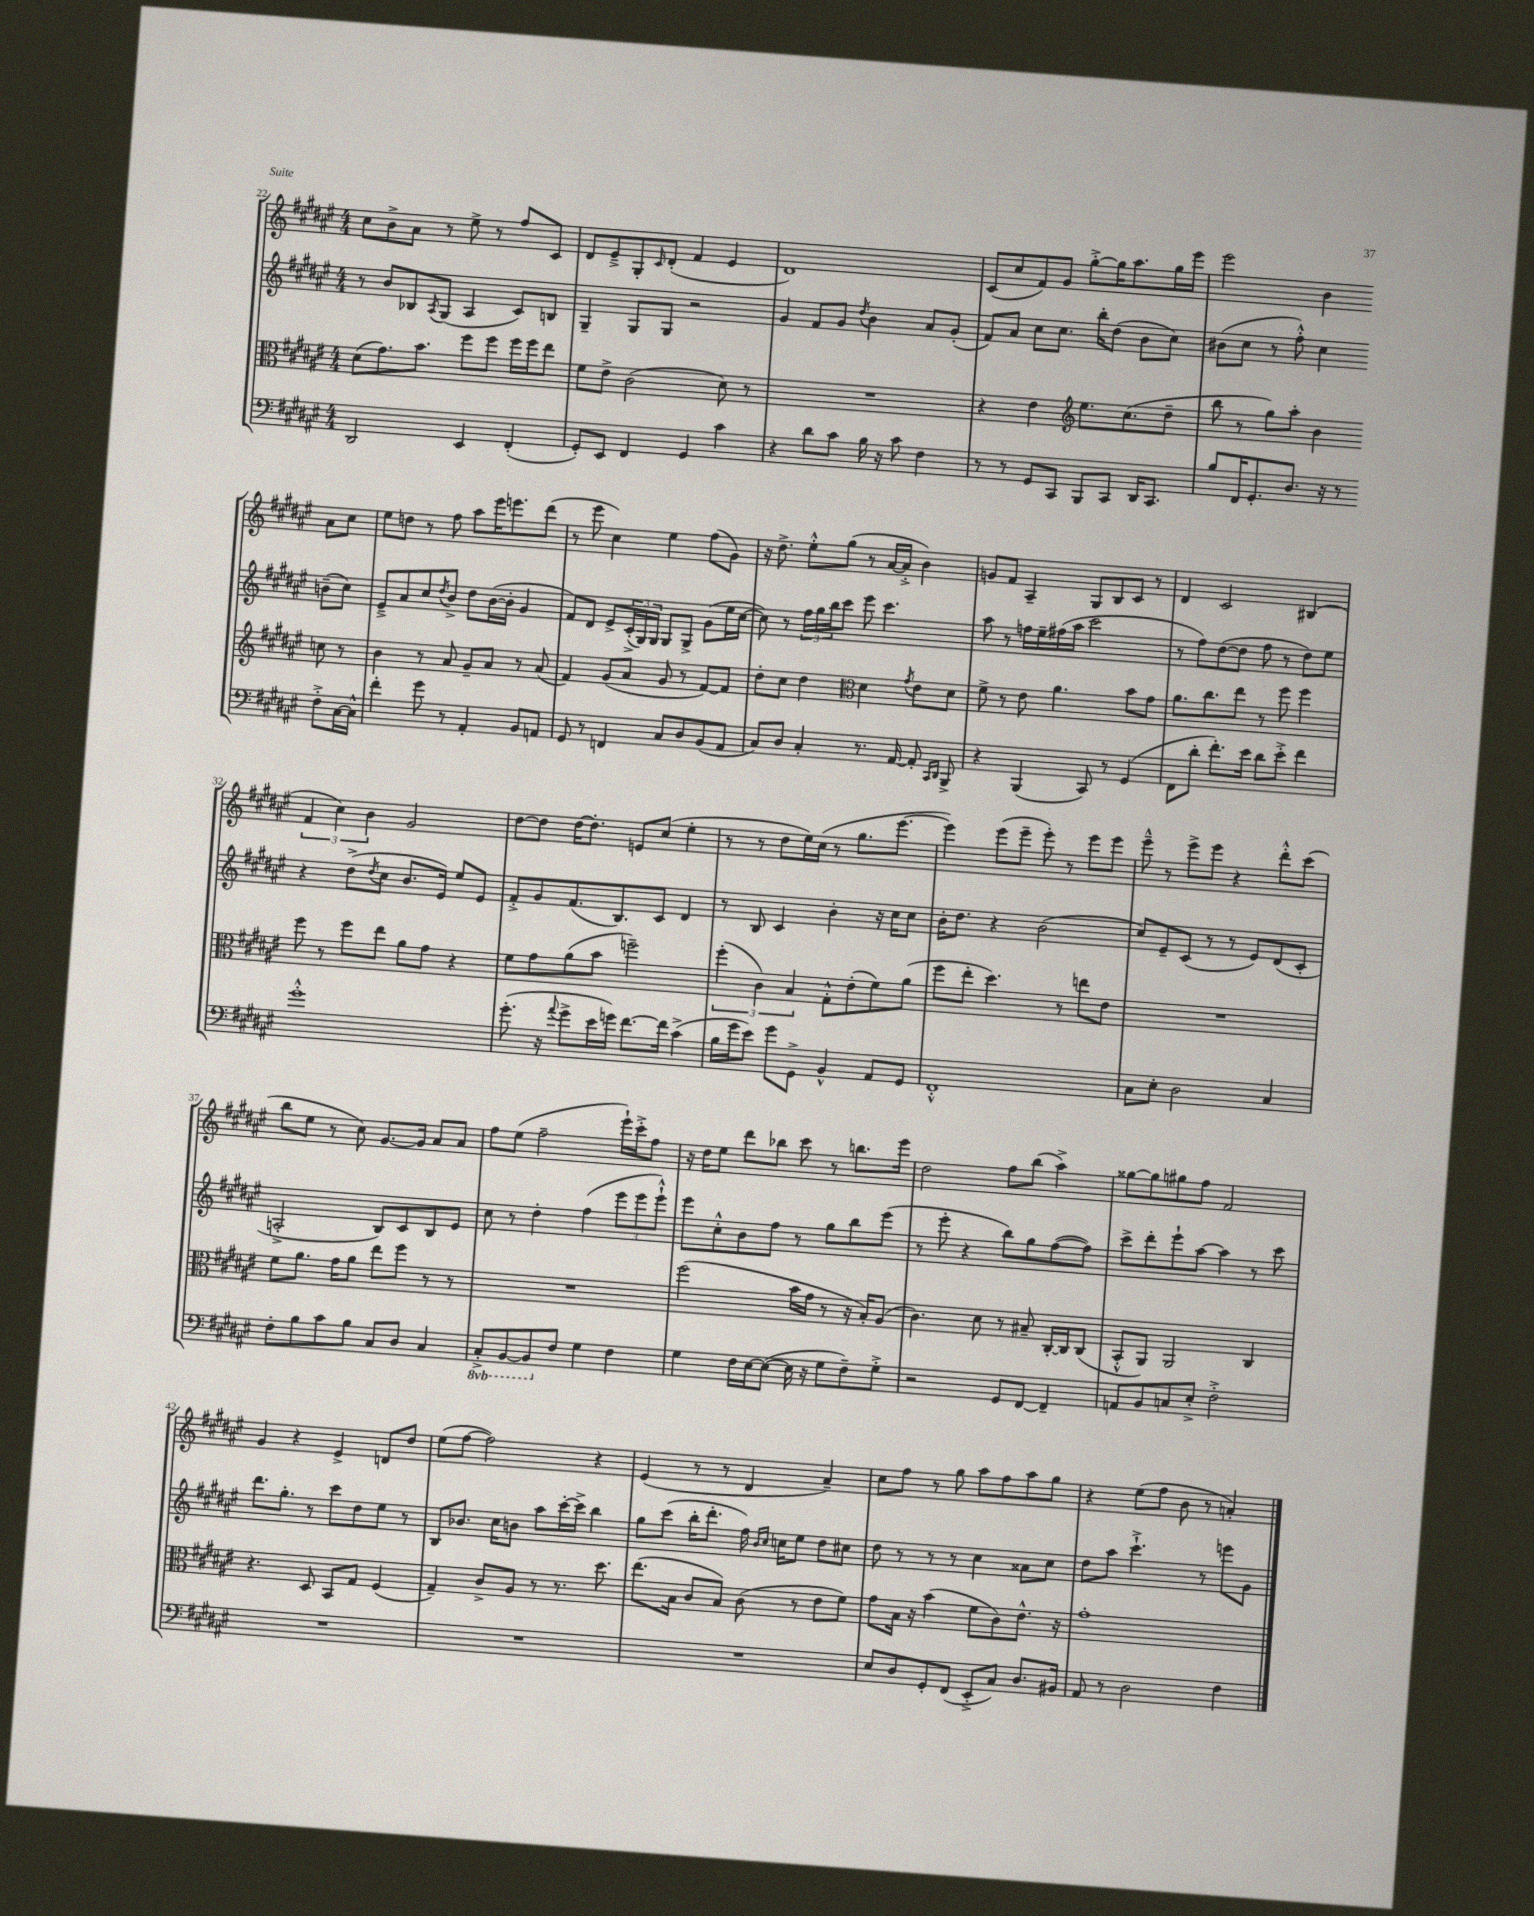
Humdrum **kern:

**kern	**kern	**kern	**kern
*staff4	*staff3	*staff2	*staff1
*clefF4	*clefC3	*clefG2	*clefG2
*k[f#c#g#d#a#e#]	*k[f#c#g#d#a#e#]	*k[f#c#g#d#a#e#]	*k[f#c#g#d#a#e#]
*M4/4	*M4/4	*M4/4	*M4/4
2DD#	(8d#	8r	8cc#
.	8.g#)	8b	8b^
.	.	8B-	8a#
.	8.b	.	.
.	.	8qA#	.
.	.	(8G#	8r
4EE#	8ff#	4A#	8ee#^
.	8ff#	.	8r
(4FF#'	16ff#	8c#)	8ff#
.	16ff#	.	.
.	8ee#	8B	8c#
=	=	=	=
8GG#')	8f#	4G#~	8d#
8EE#	8e#^	.	8e#~^
4FF#	(2c#	8G#	8G#'
.	.	.	16qqc#
.	.	8G#	(8d#'
4GG#	.	2r	4f#
4c#	8d#)	.	4e#
.	8r	.	.
=	=	=	=
4r	1r	4g#	1d#)
8d#	.	8f#	.
8c#	.	8g#	.
.	.	8qdd#	.
16B	.	4b	.
16r	.	.	.
8c#	.	.	.
4F#	.	8a#	.
.	.	(8g#'	.
=	=	=	=
8r	4r	8f#)	(8c#
8r	.	8a#	8cc#
8GG#	4e#	8cc#	8f#)
8CC#	.	8.cc#	8g#
*	*clefG2	*	*
8BBB	8.ee#	.	[8gg#'^
.	.	16bb'	.
8CC#	.	(8dd#	16gg#]
.	(8.cc#	.	8.aa#
16DD#	.	8b	.
8.CC#	.	.	.
.	8dd#~	8cc#)	16gg#
.	.	.	16eee#
=	=	=	=
8B	8bb	(8b#	2eee#
16FF#	8r	8cc#	.
8.GG#'	.	.	.
.	8gg#)	8r	.
8.D#	8aa#'	8ff#'^^)	.
.	4b	4cc#	4b
16r	.	.	.
8r	.	.	.
8F#'^	8cc	(8b~	8a#
[16C#	8r	8cc#)	8cc#
16C#^^]	.	.	.
=	=	=	=
4f#'	4b	8e#~^	8ee#
.	.	8a#	8dd
8g#	8r	8cc#	8r
.	.	8qdd#	.
8r	8a#	8b^	8ff#
4AA#'	8g#~	8dd#	8aa#
.	8a#	([16b	16eee#
.	.	16b']	8.eee
8BB	8r	4g#	.
8AA	(8a#	.	(8ddd#
=	=	=	=
8GG#	4f#)	8f#)	8r
8r	.	8d#	8eee#
4FF	(8g#	8e#^	4cc#)
.	8a#	(24c#'^	.
.	.	24G#)	.
.	.	24G#	.
8C#	8g#	8G#	4ee#
8D#	8r	8G#^	.
(8BB	[8f#)	(8g#	(8ff#
8AA#	8f#]	16ee#	8g#)
.	.	[16cc#	.
=	=	=	=
8C#)	8dd#'	8cc#])	16r
.	.	.	8.dd#^
8D#	8cc#	8r	.
4C#'	4dd#	24ff#	8ee#'^^
.	.	24gg#	.
.	.	24bb	.
.	.	8ccc#	(8gg#
*	*clefC3	*	*
8.r	4d#	8eee#	8r
.	.	4.ccc#	[16a#
[16AA#	.	.	16a#'^]
.	8qg#	.	.
8AA#']	8e#	.	4b)
16qqCC#	.	.	.
16qqDD#	.	.	.
8BBB^	8d#	.	.
=	=	=	=
4r	8f#^	8aa#	8g
.	8r	8r	8f#
(4BBB	8e#	16ff	4A#~
.	.	16ee#~	.
.	4.a#	(16ff#	.
.	.	16aa#	.
8CC#)	.	2ccc#	8G#
8r	.	.	8B
(4GG#	8b	.	8c#
.	8g#	.	8r
=	=	=	=
8FF#	8.a#	8r	4d#
8d#'	.	8ff#)	.
.	8.cc#	.	.
8.f#')	.	([8dd#	2c#
.	8ee#	8dd#]	.
16e#	.	.	.
8d#	8r	8ff#	.
8e#'^	8ff#	8r	.
4f#	4ff#	8dd#)	(4B#
.	.	8ee#	.
=	=	=	=
1g#'^^	8ff#	4r	6f#
.	8r	.	.
.	.	.	6cc#)
.	8ff#	(8dd#^	.
.	.	.	6b
.	.	8qdd#	.
.	8ee#	8cc#	.
.	8a#	8.b	2g#
.	8g#	.	.
.	.	16e#)	.
.	4r	8ee#	.
.	.	8e#	.
=	=	=	=
(8.g#'	8f#	8f#'^	[8dd#
.	8g#	8g#	8dd#]
16r	.	.	.
8qqa#	.	.	.
8g#^	(8a#	(8.f#	[16dd#
.	.	.	8.dd#']
16e#	8b	.	.
16g)	.	8.B)	.
[8.f#	2ff~)	.	8e
.	.	8c#	(8cc#
16f#]	.	.	.
(4c#^	.	4d#	4ee#'
=	=	=	=
16B	(6ff#'	8r	8r
16g#	.	.	.
8e#)	.	8B	8r
.	6c#)	.	.
8g#	.	4c#	8dd#
.	6B	.	.
8GG#^	.	.	16ee#)
.	.	.	(16cc#
4BB^^	8G#'^^	4b'	8r
.	(8e#'	.	8.gg#
8AA#	8f#)	16r	.
.	.	16cc#	[8.eee#
8GG#	(8a#	8cc#	.
=	=	=	=
1FF#'^^	8ff#	16b'	4eee#])
.	.	8.dd#	.
.	8ee#'	.	.
.	4.dd#)	4r	(8eee#
.	.	.	8eee#~
.	.	(2b	8eee#')
.	8r	.	8r
.	8ee	.	8eee#
.	8e#	.	8eee#
=	=	=	=
8C#	1r	8cc#)	8eee#~^^
8E#'	.	8e#~	8r
2D#	.	(8c#	8eee#^
.	.	8r	8eee#
.	.	8r	4r
.	.	8e#)	.
4C#	.	(8d#	8ddd#'^^
.	.	8c#'	(8ccc#
=	=	=	=
8F#'	8f#	2A'^	8bb
8B	8.a#	.	8ee#
8c#	.	.	8r
.	16g#	.	.
8B	8a#	.	8cc#)
8C#	8ee#	8B)	[8.g#
8D#	8ff#	8c#	.
.	.	.	16g#]
4C#	8r	8B	8a#
.	8r	8e#	8a#
=	=	=	=
8CC#'^	1r	8cc#	8ff#
[8BBB	.	8r	(8ee#
8BBB]	.	4dd#'	2ff#~
8F#	.	.	.
4G#	.	(4ff#	.
4F#	.	12eee#	16eee#`)
.	.	.	16ccc#'^
.	.	12eee#	.
.	.	.	8ff#
.	.	12eee#`^^)	.
=	=	=	=
4G#	(2ff#	8eee#	16r
.	.	.	16dd#
.	.	8cc#'^^	8ee#
16F#	.	8b	8ddd#
[16E#	.	.	.
(8E#_	.	8ff#	8bb-
16E#]	16b	8r	8ccc#
16r	16g#	.	.
8G#	8r	8gg#	8r
8F#~)	16r	8bb	8.bb
.	16B')	.	.
8G#'^	(8A#	(8eee#	.
.	.	.	16eee#
=	=	=	=
2r	4.c#)	8r	2dd#
.	.	8eee#'	.
.	.	4r	.
.	8d#	.	.
8GG#	8r	8bb)	8ff#
[8FF#	8B#~	8gg#	(8bb
4FF#~]	[16C#'	([8ff#	4aa#^)
.	16C#]	.	.
.	(8C#	8ff#])	.
=	=	=	=
8AA	8BB'^^	8ccc#^	[8gg##
8BB	8AA#)	8ddd#'	8gg##]
8C	2AA#	8eee#`	8gg#
8E#'^	.	[8aa#	8ff#
2F#'^	.	4aa#]	2f#
.	4C#	8r	.
.	.	8ccc#	.
=	=	=	=
1r	4.r	8.ddd#	4g#
.	.	8.gg#'	.
.	.	.	4r
.	8D#	8r	.
.	8BB	8ccc#	4e#^
.	8G#	8dd#	.
.	(4F#	8ee#	8d
.	.	8r	8dd#
=	=	=	=
1r	4G#~)	8B	(8ee#
.	.	8.b-	[8ff#
.	8c#^	.	2ff#])
.	.	16cc#	.
.	8A#	8b	.
.	8r	8aa#	.
.	8.r	[16ccc#'	.
.	.	16ccc#^]	.
.	.	4bb	4r
.	8.dd#	.	.
=	=	=	=
1r	(8.ee#	8gg#	(4e#
.	.	(8ccc#	.
.	16B	.	.
.	8c#	16bb'	8r
.	.	8.ddd#'	.
.	8B)	.	8r
.	(8c#	16ff#)	4d#
.	.	16qqb	.
.	.	16qqcc#	.
.	.	16cc	.
.	8r	8ee#	.
.	8e#	8dd#	4a#~)
.	8f#)	8cc#	.
=	=	=	=
8E#	8g#	8dd#	8cc#
8D#	16B	8r	8ff#
.	16r	.	.
8GG#'	(4b	8r	8r
(8FF#	.	8r	8gg#
8EE#'^	8f#	4cc#	8aa#
8C#)	8c#)	.	8ff#
8.D#	8.e#^^	8a##	8aa#
.	.	8cc#	8gg#
16BB#	16r	.	.
=	=	=	=
8AA#	1g#'	8dd#	4r
8r	.	8aa#	.
2D#	.	4.ccc#`^	(8ee#
.	.	.	8ff#
.	.	.	8b
.	.	8r	8r
4F#	.	8eee	4a')
.	.	8g#	.
==	==	==	==
*-	*-	*-	*-
